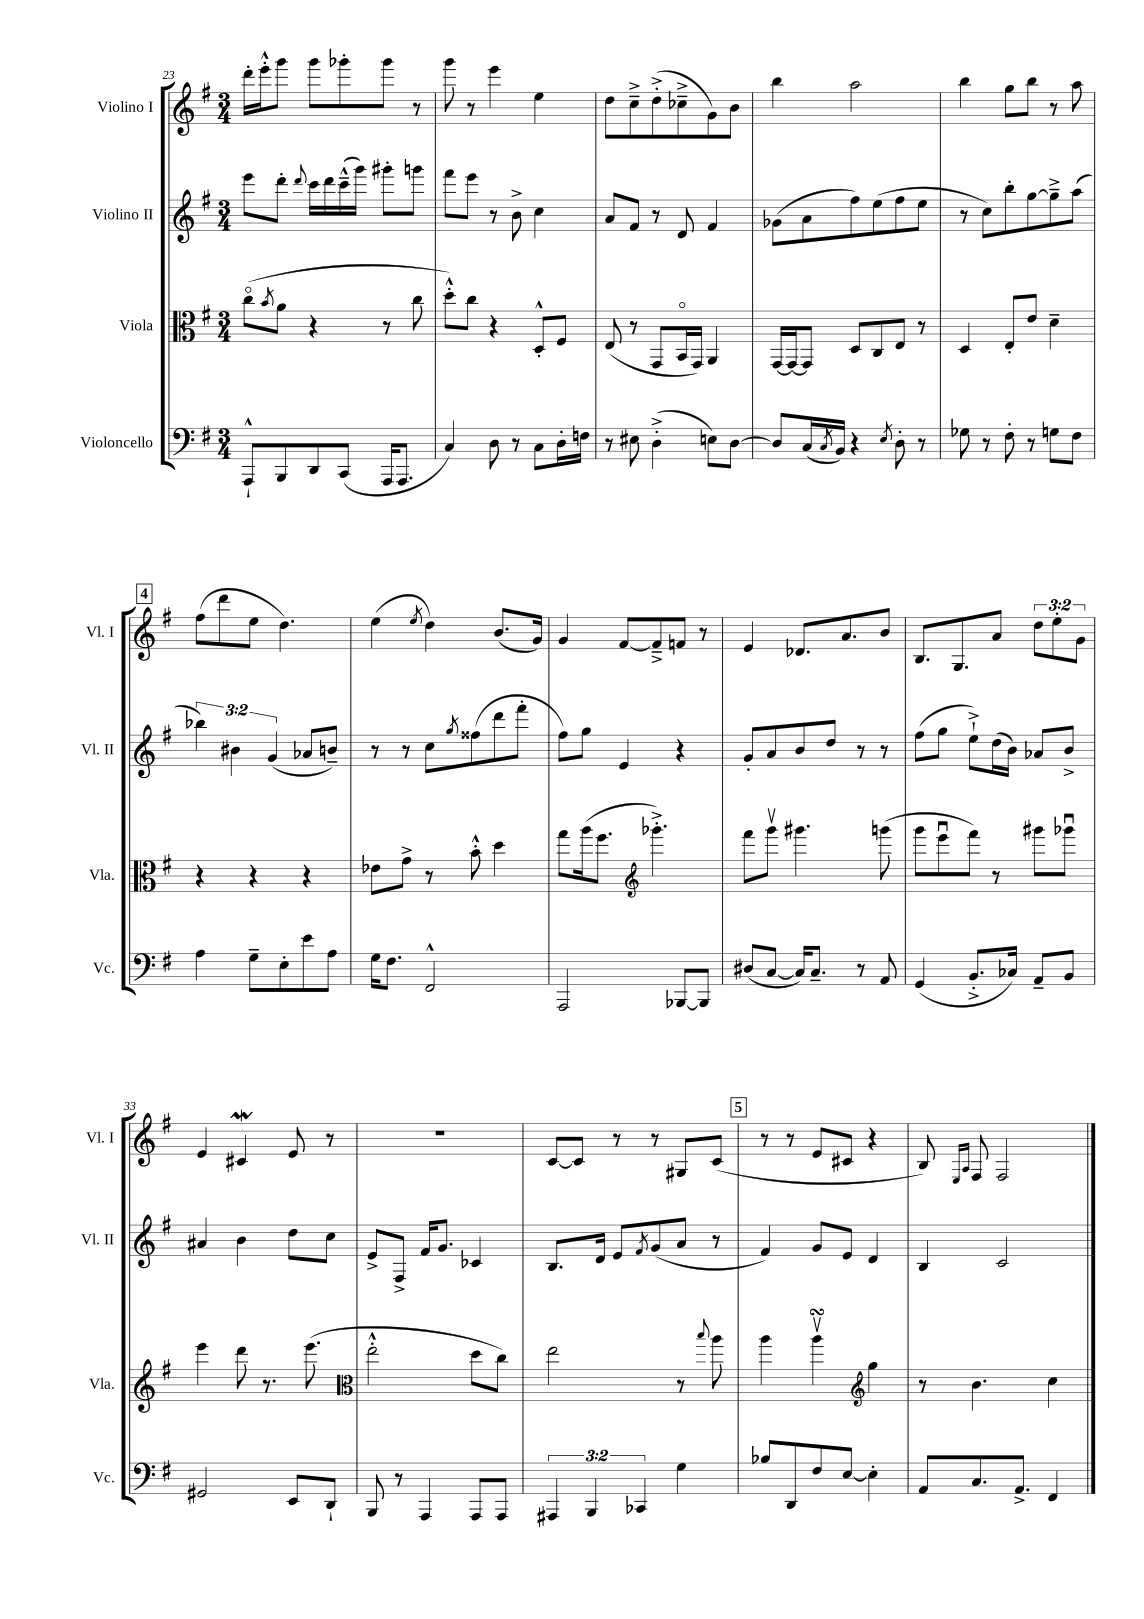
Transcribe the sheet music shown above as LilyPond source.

<<
\new StaffGroup <<
\new Staff = "s0" \with { instrumentName = "Violino I" shortInstrumentName = "Vl. I" } {
    \clef treble \key g \major \numericTimeSignature \time 3/4 \override Staff.TupletNumber.text = #tuplet-number::calc-fraction-text
    d'''16-. e'''16-.-^ g'''8 g'''8 ges'''8-. ges'''8 r8 |
    g'''8 r8 e'''4 e''4 |
    d''8 c''8---> d''8-.->( ces''8---> g'8) b'8 |
    b''4 a''2 |
    b''4 g''8 b''8 r8 a''8 |
    \mark \markup { \box "4" } fis''8( d'''8 e''8 d''4.) |
    e''4( \acciaccatura { e''8 } d''4) b'8.( g'16) |
    g'4 fis'8~ fis'8---> f'8 r8 |
    e'4 des'8. a'8. b'8 |
    b8. g8. a'8 \tuplet 3/2 { d''8 e''8-. g'8 } |
    e'4 cis'4\mordent e'8 r8 |
    R2. |
    c'8~ c'8 r8 r8 gis8 c'8( |
    \mark \markup { \box "5" } r8 r8 e'8 cis'8 r4 |
    b8) \grace { e16 a16 } fis8 fis2 \bar "|." |
}
\new Staff = "s1" \with { instrumentName = "Violino II" shortInstrumentName = "Vl. II" } {
    \clef treble \key g \major \numericTimeSignature \time 3/4 \override Staff.TupletNumber.text = #tuplet-number::calc-fraction-text
    e'''8 d'''8-. \appoggiatura { d'''8 } c'''16 d'''16 c'''16---^( g'''16) gis'''8-. g'''8 |
    fis'''8 e'''8 r8 b'8-> c''4 |
    a'8 fis'8 r8 d'8 fis'4 |
    ges'8( a'8 fis''8) e''8( fis''8 e''8 |
    r8 c''8) b''8-. g''8~ g''8---> a''8( |
    \mark \markup { \box "4" } \tuplet 3/2 { bes''4) bis'4 g'4( } aes'8 b'8--) |
    r8 r8 c''8 \acciaccatura { g''8 } fisis''8( d'''8 fis'''8-. |
    fis''8) g''8 e'4 r4 |
    g'8-. a'8 b'8 d''8 r8 r8 |
    fis''8( g''8 e''8-!->) d''16( b'16) aes'8 b'8-> |
    ais'4 b'4 d''8 c''8 |
    e'8-> fis8-> fis'16 g'8. ces'4 |
    b8. d'16 e'8 \acciaccatura { fis'8 } g'8( a'8 r8 |
    \mark \markup { \box "5" } fis'4) g'8 e'8 d'4 |
    b4 c'2 \bar "|." |
}
\new Staff = "s2" \with { instrumentName = "Viola" shortInstrumentName = "Vla." } {
    \clef alto \key g \major \numericTimeSignature \time 3/4
    c''8\flageolet( \acciaccatura { b'8 } a'8 r4 r8 c''8 |
    d''8-.-^) c''8 r4 d8-.-^ fis8 |
    e8( r8 g,8 b,16\flageolet g,16) a,4 |
    g,16~ g,16~ g,8 d8 c8 e8 r8 |
    d4 e8-. e'8 d'4-- |
    \mark \markup { \box "4" } r4 r4 r4 |
    ees'8 g'8-> r8 b'8-.-^ d''4 |
    g''8 a''16( fis''8. \clef treble ges'''4.-.->) |
    fis'''8 g'''8\upbow gis'''4. g'''8( |
    g'''8 e'''8\downbow fis'''8) r8 gis'''8 ges'''8\downbow |
    e'''4 d'''8 r8. e'''8.( |
    \clef alto e''2-.-^ d''8 c''8) |
    e''2 r8 \appoggiatura { b''8 } a''8 |
    \mark \markup { \box "5" } a''4 a''4\upbow\turn \clef treble g''4 |
    r8 b'4. c''4 \bar "|." |
}
\new Staff = "s3" \with { instrumentName = "Violoncello" shortInstrumentName = "Vc." } {
    \clef bass \key g \major \numericTimeSignature \time 3/4 \override Staff.TupletNumber.text = #tuplet-number::calc-fraction-text
    a,,8-!-^ b,,8 d,8 c,8( a,,16 a,,8. |
    c4) d8 r8 c8 d16-. f16 |
    r8 eis8 d4-.->( e8) d8~ |
    d8 c16( \acciaccatura { c8 } b,16) r4 \acciaccatura { e8 } d8-. r8 |
    ges8 r8 fis8-. r8 g8 fis8 |
    \mark \markup { \box "4" } a4 g8-- e8-. e'8 a8 |
    g16 fis8. fis,2-^ |
    a,,2 bes,,8~ bes,,8 |
    dis8( c8~ c16) c8.-- r8 a,8 |
    g,4( b,8.-.-> ces16) a,8-- b,8 |
    gis,2 e,8 d,8-! |
    b,,8 r8 a,,4 a,,8 a,,8 |
    \tuplet 3/2 { ais,,4 b,,4 ces,4 } g4 |
    \mark \markup { \box "5" } bes8 d,8 fis8 e8~ e4-. |
    a,8 c8. a,8.-> fis,4 \bar "|." |
}
>>
>>
\layout { \context { \Score currentBarNumber = #23 } }
